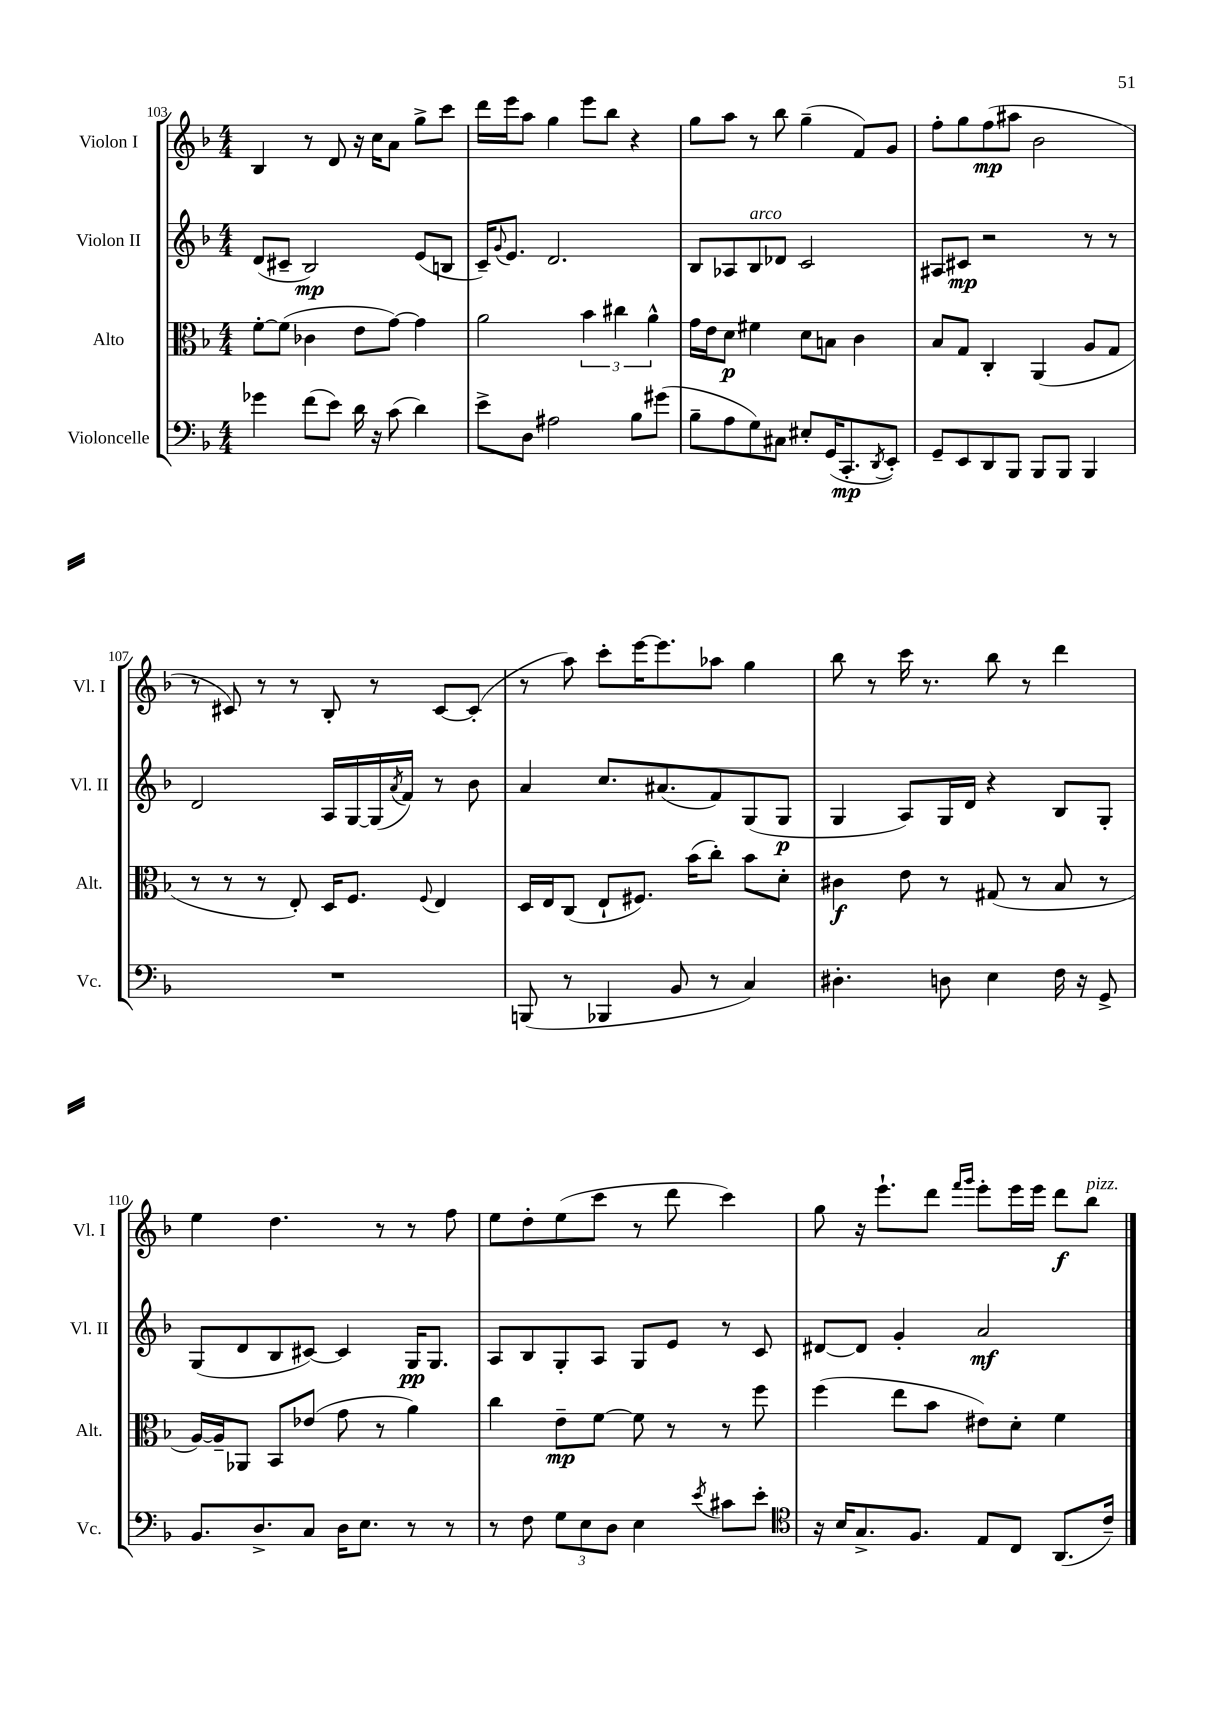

**kern	**kern	**kern	**kern
*staff4	*staff3	*staff2	*staff1
*clefF4	*clefC3	*clefG2	*clefG2
*k[b-]	*k[b-]	*k[b-]	*k[b-]
*M4/4	*M4/4	*M4/4	*M4/4
4g-	[8f'	(8d	4B-
.	(8f]	8c#~	.
(8f	4c-	2B-)	8r
8e)	.	.	8d
16d	8e	.	16r
16r	.	.	16cc
(8c	[8g)	.	8a
4d)	4g]	(8e	8gg^
.	.	8B	8ccc
=	=	=	=
8e^	2a	16c~)	16ddd
.	.	8qqg	.
.	.	8.e	16eee
8D	.	.	8aa
2A#	.	2.d	4gg
.	6b-	.	8eee
.	.	.	8bb-
.	6cc#	.	.
8B-	.	.	4r
.	6a^^	.	.
(8g#	.	.	.
=	=	=	=
8B-~	16g	8B-	8gg
.	16e	.	.
8A	8d	8A-	8aa
8G)	4f#	8B-	8r
8C#	.	8d-	8bb-
8E#'	8d	2c	(4gg~
(16GG	8B	.	.
8.CC'	.	.	.
.	4c	.	8f)
8qDD	.	.	.
8EE')	.	.	8g
=	=	=	=
8GG~	8B-	8A#	8ff'
8EE	8G	8c#	8gg
8DD	4C'	2r	(8ff
8BBB-	.	.	8aa#
8BBB-	(4AA	.	2b-
8BBB-	.	.	.
4BBB-	8A	8r	.
.	8G	8r	.
=	=	=	=
1r	8r	2d	8r
.	8r	.	8c#)
.	8r	.	8r
.	8E')	.	8r
.	16D	16A	8B-'
.	8.F	[16G	.
.	.	(16G]	8r
.	.	8qa	.
.	.	16f)	.
.	8qqF	.	.
.	4E	8r	[8c#
.	.	8b-	(8c#']
=	=	=	=
(8BBB	16D	4a	8r
.	16E	.	.
8r	(8C	.	8aa)
4BBB-	8E`	8.cc	8ccc'
.	8.F#)	.	[16eee
.	.	(8.a#	8.eee]
8BB-	.	.	.
.	(16b-	.	.
8r	8cc')	8f)	8aa-
4C)	8b-	(8G	4gg
.	8d'	8G	.
=	=	=	=
4.D#'	4c#	4G	8bb-
.	.	.	8r
.	8e	8A)	16ccc
.	.	.	8.r
8D	8r	16G	.
.	.	16d	.
4E	(8G#	4r	8bb-
.	8r	.	8r
16F	8B-	8B-	4ddd
16r	.	.	.
8GG^	8r	8G'	.
=	=	=	=
8.BB-	[16A)	(8G	4ee
.	16A~]	.	.
.	8AA-	8d	.
8.D^	.	.	.
.	8BB-	8B-	4.dd
8C	(8e-	[8c#)	.
16D	8g	4c#]	.
8.E	.	.	.
.	8r	.	8r
8r	4a)	16G	8r
.	.	8.G	.
8r	.	.	8ff
=	=	=	=
8r	4cc	8A	8ee
8F	.	8B-	8dd'
12G	8e~	8G'	(8ee
12E	.	.	.
.	[8f	8A	8ccc
12D	.	.	.
4E	8f]	8G	8r
.	8r	8e	8ddd
8qe	.	.	.
8c#	8r	8r	4ccc)
8e'	8ff	8c	.
=	=	=	=
*clefC4	*	*	*
16r	(4ff	[8d#	8gg
16B-	.	.	.
8.G^	.	8d#]	16r
.	.	.	8.eee`
.	8ee	4g'	.
8.F	.	.	.
.	8b-	.	8ddd
.	.	.	16qqfff
.	.	.	16qqggg
8E	8e#)	2a	8eee'
8C	8d'	.	16eee
.	.	.	16eee
(8.AA	4f	.	8ddd
.	.	.	8bb-
16c~)	.	.	.
==	==	==	==
*-	*-	*-	*-
